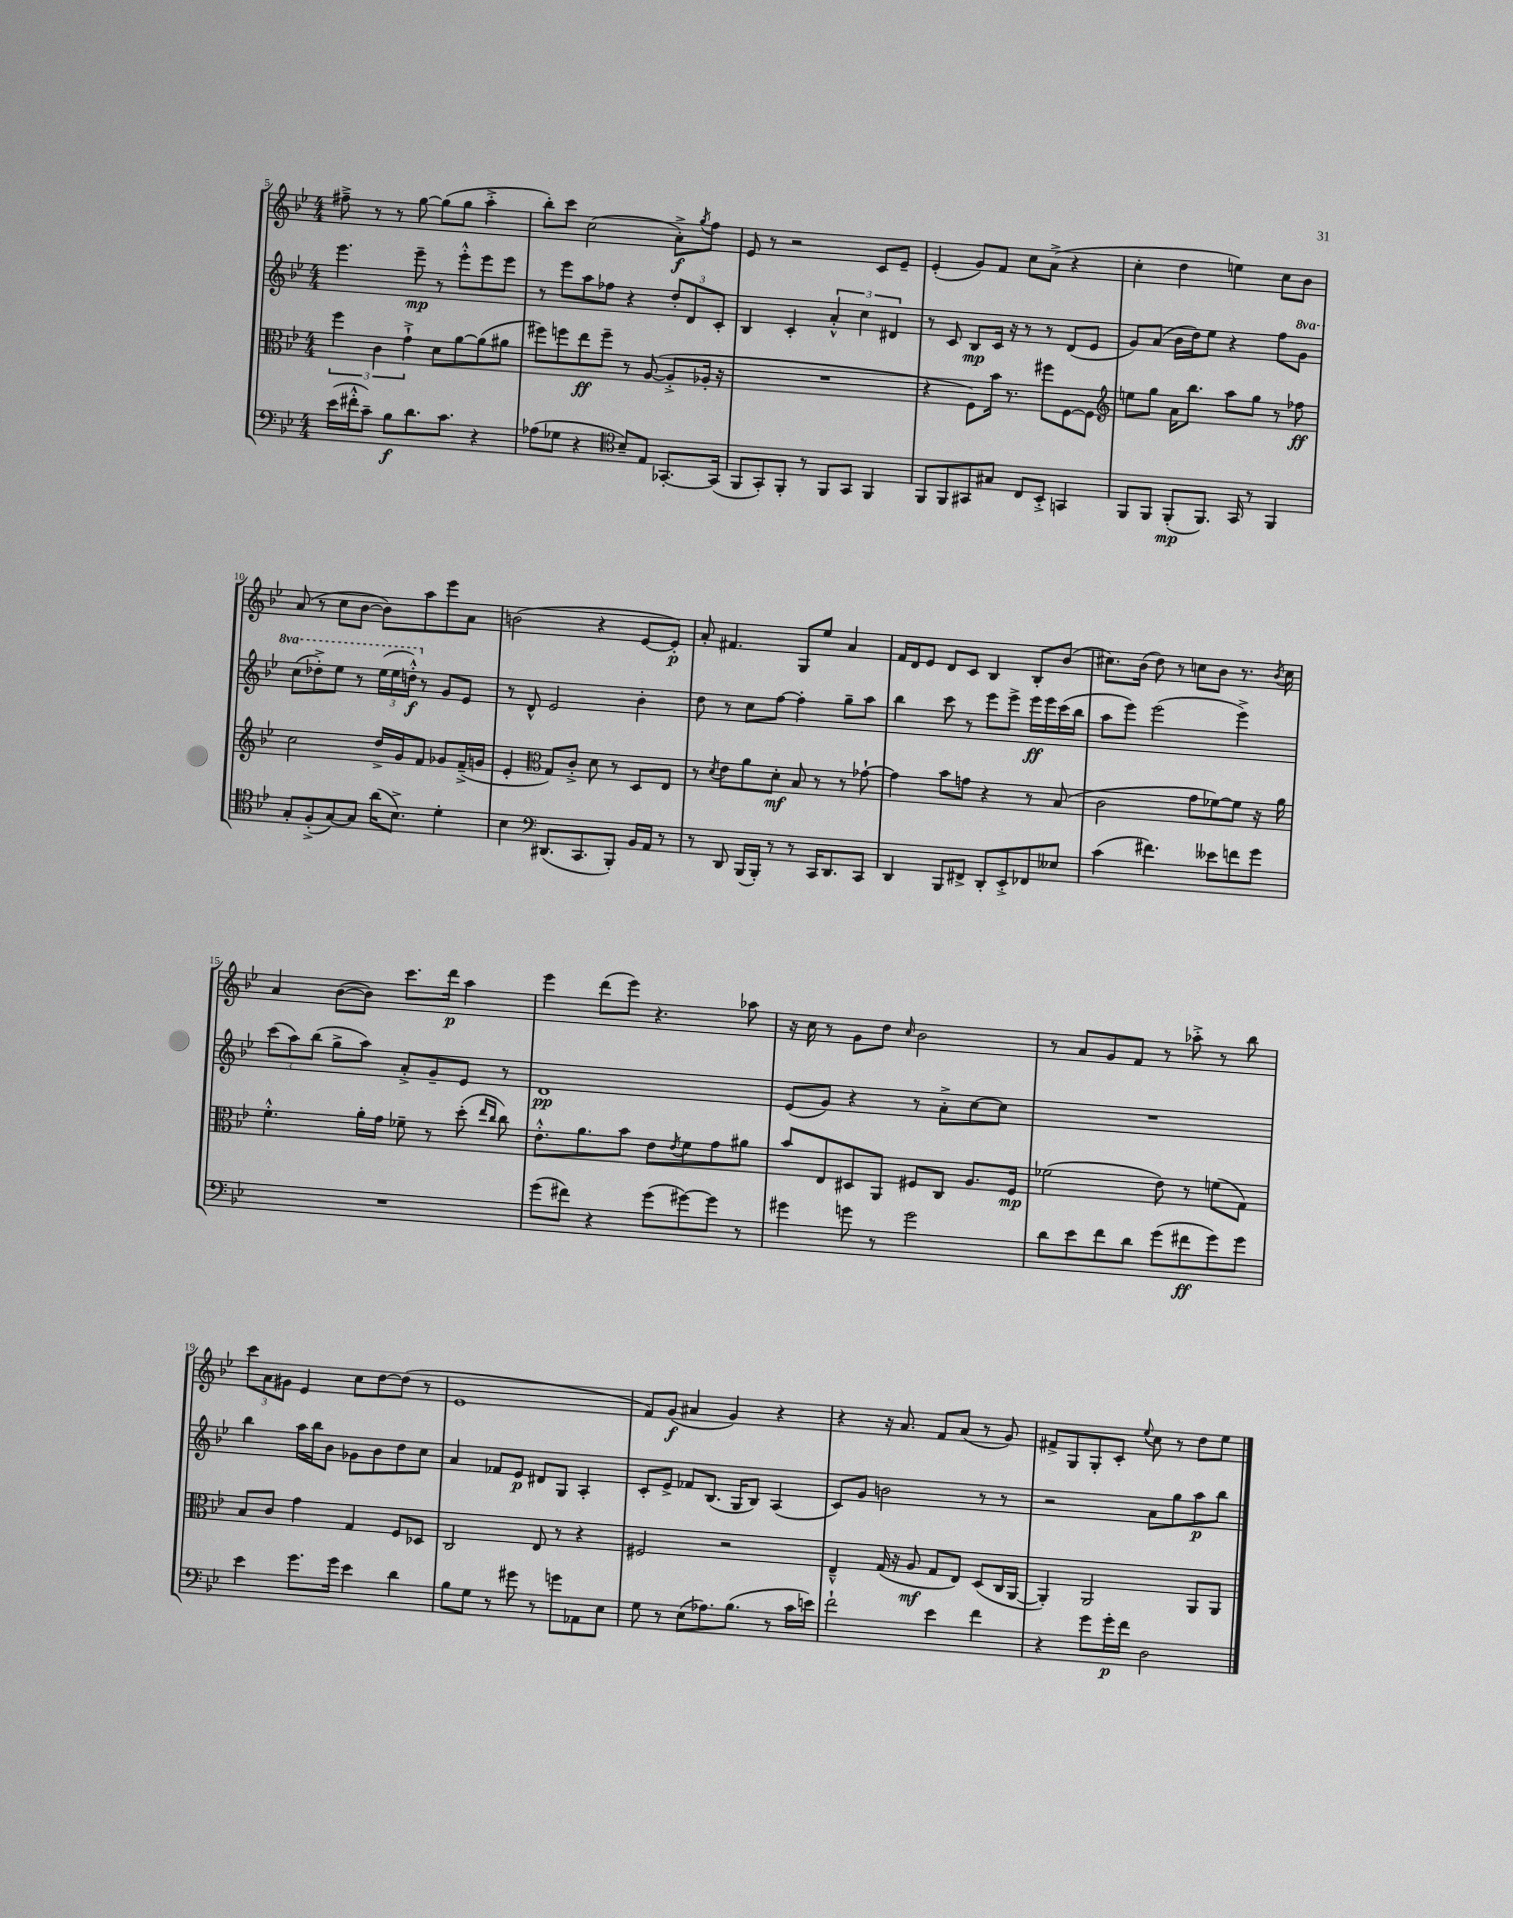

**kern	**dynam	**kern	**dynam	**kern	**dynam	**kern	**dynam
*part4	*part4	*part3	*part3	*part2	*part2	*part1	*part1
*staff4	*staff4	*staff3	*staff3	*staff2	*staff2	*staff1	*staff1
*clefF4	*	*clefC3	*	*clefG2	*	*clefG2	*
*k[b-e-]	*	*k[b-e-]	*	*k[b-e-]	*	*k[b-e-]	*
*M4/4	*	*M4/4	*	*M4/4	*	*M4/4	*
=5	=5	=5	=5	=5	=5	=5	=5
(16e-\LL	.	6ff\	.	4.eee-\	.	8ff#X~^\	.
16f#X'^^\J	.	.	.	.	.	.	.
8c~\J)	.	.	.	.	.	8r	.
.	.	6c\	.	.	.	.	.
8B-\L	f	.	.	.	.	8r	.
.	.	6g`^\	.	.	.	.	.
8.d\	.	.	.	8eee-~\	mp	[8gg\	.
.	.	8d\L	.	8r	.	(8gg\L]	.
8.c\J	.	.	.	.	.	.	.
.	.	[8a\	.	8eee-'^^\L	.	8gg\J	.
4r	.	(8a\]	.	8eee-\	.	4aa'^\	.
.	.	8a#X\J	.	8eee-\J	.	.	.
=6	=6	=6	=6	=6	=6	=6	=6
(8A-X\L	.	8ff#X\L)	.	8r	.	8bb-'\L)	.
8G-X\J	.	8ffn\	.	8eee-\L	.	8ccc\J	.
4r	.	8ee-\	ff	8aa\	.	(2cc\	.
.	.	8ff~\J	.	8ff-X\J	.	.	.
*clefC4	*	*	*	*	*	*	*
8B-~/L)	.	8r	.	4r	.	.	.
8E-/J	.	([8A/	.	.	.	.	.
[8.GG-X'/L	.	8A'^/L]	.	12dd'/L	.	8a'^\L)	f
.	.	.	.	12d/	.	.	.
.	.	.	.	.	.	8qgg/	.
.	.	16A-X'/Jk	.	.	.	8ff\J	.
.	.	.	.	12c'/J	.	.	.
(16GG-/Jk]	.	16r	.	.	.	.	.
=7	=7	=7	=7	=7	=7	=7	=7
8FF/L	.	1r	.	4B-/	.	8e-/	.
8GG'/)	.	.	.	.	.	8r	.
8FF'/J	.	.	.	4c'/	.	2r	.
8r	.	.	.	.	.	.	.
8FF/L	.	.	.	6a'^^/	.	.	.
8GG/J	.	.	.	.	.	.	.
.	.	.	.	6cc\	.	.	.
4FF/	.	.	.	.	.	8c/L	.
.	.	.	.	6d#X/	.	.	.
.	.	.	.	.	.	8e-~/J	.
=8	=8	=8	=8	=8	=8	=8	=8
8FF/L	.	4r	.	8r	.	(4e-'/	.
8FF/	.	.	.	8c/	.	.	.
8GG#X/	.	8F\L)	.	8B-/L	mp	8g/L)	.
8G#X/J	.	16b-\Jk	.	16c/Jk	.	8f/J	.
.	.	8.r	.	16r	.	.	.
8C/L	.	.	.	8r	.	8cc\L	.
8BB-'^/J	.	8ff#X\L	.	8r	.	(8a^\J	.
4GGn/	.	[8F\	.	(8d/L	.	4r	.
.	.	8F\J]	.	8e-/J	.	.	.
=9	=9	=9	=9	=9	=9	=9	=9
*	*	*clefG2	*	*	*	*	*
8FF/L	.	8een\L	.	8g/L)	.	4cc'\	.
8FF/J	.	8gg\J	.	(8a/J	.	.	.
(8FF'/L	mp	16a\KL	.	16b-\LL	.	4dd\	.
.	.	8.bb-\J	.	16dd\J)	.	.	.
8.FF/J)	.	.	.	8ee-\J	.	.	.
.	.	8aa\L	.	4r	.	4een\)	.
16GG/	.	.	.	.	.	.	.
8r	.	8gg\J	.	.	.	.	.
4FF/	.	8r	.	8ff\L	.	8cc\L	.
*	*	*	*	*8va	*	*	*
.	.	8ff-X\	ff	8gg\J	.	8b-\J	.
!!LO:LB:g=z
=10	=10	=10	=10	=10	=10	=10	=10
8G'/L	.	2cc\	.	(8ccc\L	.	(8a/	.
(8F'^/	.	.	.	8ddd-X'^\)	.	8r	.
[8G/)	.	.	.	8eee-\J	.	8cc\L	.
8G/J]	.	.	.	8r	.	[8b-\J	.
(16a\KL	.	16dd^/LL	.	(24eee-\LL	.	8b-\L])	.
.	.	.	.	24eee-\	.	.	.
8.B-^\J)	.	16g/J	.	.	.	.	.
.	.	.	.	24dddn'^^\JJ)	f	.	.
*	*	*	*	*X8va	*	*	*
.	.	8f/J	.	8r	.	8aa\	.
4d'\	.	8g-X/L	.	8g/L	.	8eee-\	.
.	.	(16f~^/L	.	8e-/J	.	8a\J	.
.	.	16gn/JJ	.	.	.	.	.
=11	=11	=11	=11	=11	=11	=11	=11
4B-\	.	4e-'/	.	8r	.	(2bn\	.
.	.	.	.	8d^^/	.	.	.
*clefF4	*	*clefC3	*	*	*	*	*
(8.DD#X/L	.	8G/L)	.	2e-/	.	.	.
.	.	8c'^/J	.	.	.	.	.
8.CC/	.	.	.	.	.	.	.
.	.	8d\	.	.	.	4r	.
8BBB-'/J)	.	8r	.	.	.	.	.
16BB-/LL	.	8D/L	.	4b-'\	.	[8e-/L	.
16AA/JJ	.	.	.	.	.	.	.
8r	.	8E-/J	.	.	.	8e-'/J])	p
=12	=12	=12	=12	=12	=12	=12	=12
8r	.	8r	.	8dd\	.	8a'/	.
.	.	8qd/	.	.	.	.	.
8DD/	.	8e-\L	.	8r	.	4.f#X/	.
(16BBB-/LL	.	8a\	.	8cc\L	.	.	.
16BBB-'/JJ)	.	.	.	.	.	.	.
8r	.	8d'\J	mf	[8ff\J	.	.	.
8r	.	8B-/	.	4ff'\]	.	8G/L	.
16CC/KL	.	8r	.	.	.	8ee-/J	.
8.DD/	.	.	.	.	.	.	.
.	.	8r	.	8gg~\L	.	4a/	.
8CC/J	.	[8g-X`\	.	8aa\J	.	.	.
=13	=13	=13	=13	=13	=13	=13	=13
4DD/	.	4g-\]	.	4bb-\	.	16f/LL	.
.	.	.	.	.	.	16d/J	.
.	.	.	.	.	.	8e-/J	.
8BBB-/L	.	8b-\L	.	8ccc\	.	8d/L	.
8FF#X^/J	.	8gn\J	.	8r	.	8c/J	.
8DD'/L	.	4r	.	8eee-\L	.	4B-/	.
8EE-'^/	.	.	.	8eee-^\J	.	.	.
8FF-X/	.	8r	.	16eee-\LL	ff	8B-'/L	.
.	.	.	.	16eee-\	.	.	.
8E--X/J	.	(8B-/	.	(16ccc\	.	(8b-/J	.
.	.	.	.	16bb-\JJ	.	.	.
=14	=14	=14	=14	=14	=14	=14	=14
(4c\	.	2c\	.	8aa\L	.	8.cc#X\L)	.
.	.	.	.	8eee-\J)	.	.	.
.	.	.	.	.	.	(16b-\Jk	.
4.f#X\)	.	.	.	(2eee-\	.	8dd\)	.
.	.	.	.	.	.	8r	.
.	.	8g\L	.	.	.	8ccn\L	.
8e--X\L	.	[8f-X\)	.	.	.	8b-\J	.
8fn\	.	8f-\J]	.	4eee-^\)	.	8.r	.
8g\J	.	16r	.	.	.	.	.
.	.	.	.	.	.	8qb-/	.
.	.	16a\	.	.	.	16cc\	.
!!LO:LB:g=z
=15	=15	=15	=15	=15	=15	=15	=15
1r	.	4.f'^^\	.	(12ccc\L	.	4a/	.
.	.	.	.	12aa\)	.	.	.
.	.	.	.	(12bb-\J	.	.	.
.	.	.	.	8gg^\L	.	([8b-\L	.
.	.	16a'\LL	.	8aa\J)	.	8b-\J])	.
.	.	16g\JJ	.	.	.	.	.
.	.	8f-X~\	.	8a'^/L	.	8.ccc\L	.
.	.	8r	.	8g~/	.	.	.
.	.	.	.	.	.	16ddd\Jk	p
.	.	(8dd'\	.	8e-/J	.	4aa\	.
.	.	16qqee-/LL	.	.	.	.	.
.	.	16qqcc/JJ	.	.	.	.	.
.	.	8cc\)	.	8r	.	.	.
=16	=16	=16	=16	=16	=16	=16	=16
(8g\L	.	8.e-'^^\L	.	1d	pp	4eee-\	.
8f#X\J)	.	.	.	.	.	.	.
.	.	8.a\	.	.	.	.	.
4r	.	.	.	.	.	(8ddd\L	.
.	.	8b-\J	.	.	.	8eee-\J)	.
(8g\L	.	8e-\L	.	.	.	4.r	.
.	.	8qe-/	.	.	.	.	.
[8g#X\)	.	8f\	.	.	.	.	.
8g#\J]	.	8g\	.	.	.	.	.
8r	.	8a#X\J	.	.	.	8aa-X\	.
=17	=17	=17	=17	=17	=17	=17	=17
4g#X\	.	8b-/L	.	(8e-/L	.	16r	.
.	.	.	.	.	.	16cc\	.
.	.	8E-/	.	8g/J)	.	8r	.
8gn\	.	8D#X/	.	4r	.	8g\L	.
8r	.	8AA/J	.	.	.	8dd\J	.
.	.	.	.	.	.	16qqcc/	.
2g\	.	8F#X/L	.	8r	.	2b-\	.
.	.	8C/J	.	8a'^\L	.	.	.
.	.	8.A/L	.	[8cc\	.	.	.
.	.	.	.	8cc\J]	.	.	.
.	.	16F#/Jk	mp	.	.	.	.
=18	=18	=18	=18	=18	=18	=18	=18
8d\L	.	(2f-X\	.	1r	.	8r	.
8e-\	.	.	.	.	.	8a/L	.
8f\	.	.	.	.	.	8g/	.
8d\J	.	.	.	.	.	8f/J	.
(8g\L	.	8e-\)	.	.	.	8r	.
8f#X\	ff	8r	.	.	.	8aa-X'^\	.
8g\)	.	(8fn\L	.	.	.	8r	.
8g\J	.	8G\J)	.	.	.	8bb-\	.
!!LO:LB:g=z
=19	=19	=19	=19	=19	=19	=19	=19
4e-\	.	8B-/L	.	4bb-\	.	12ccc\L	.
.	.	.	.	.	.	12a\	.
.	.	8c/J	.	.	.	.	.
.	.	.	.	.	.	12g#X\J	.
8.g\L	.	4g\	.	16aa\LL	.	4e-/	.
.	.	.	.	16bb-\J	.	.	.
.	.	.	.	8b-\J	.	.	.
16g\Jk	.	.	.	.	.	.	.
4e-\	.	4G/	.	8g-X\L	.	8cc\L	.
.	.	.	.	8b-\	.	[8dd\	.
4d\	.	8F/L	.	8dd\	.	(8dd\J]	.
.	.	8D-X/J	.	8cc\J	.	8r	.
=20	=20	=20	=20	=20	=20	=20	=20
8B-\L	.	2C/	.	4a/	.	1e-	.
8G\J	.	.	.	.	.	.	.
8r	.	.	.	8f-X/L	.	.	.
8g#X\	.	.	.	8e-/J	p	.	.
8r	.	8E-/	.	8d#X/L	.	.	.
8gn\L	.	8r	.	8G/J	.	.	.
8AA-X\	.	4r	.	4A'/	.	.	.
8E-\J	.	.	.	.	.	.	.
=21	=21	=21	=21	=21	=21	=21	=21
8G\	.	2F#X/	.	8c'/L	.	8f/L)	.
8r	.	.	.	8e-^/J	.	(8g/J	f
(8E-\L	.	.	.	8f-X/L	.	4a#X/	.
8.A-X\)	.	.	.	(8.B-/J	.	.	.
.	.	2r	.	.	.	4g/)	.
(8.B-\J	.	.	.	16G/KL	.	.	.
.	.	.	.	8B-/J)	.	.	.
8r	.	.	.	(4A/	.	4r	.
16c\LL	.	.	.	.	.	.	.
16en\JJ)	.	.	.	.	.	.	.
=22	=22	=22	=22	=22	=22	=22	=22
2f`\	.	4E-~^^/	.	8c/L)	.	4r	.
.	.	.	.	8g/J	.	.	.
.	.	(16G/	.	2bn\	.	16r	.
.	.	16r	.	.	.	8.a/	.
.	.	8A/	mf	.	.	.	.
4e-\	.	8G/L	.	.	.	8f/L	.
.	.	8E-/J)	.	.	.	(8a/J	.
4f\	.	(8D/L	.	8r	.	8r	.
.	.	16C/L	.	8r	.	8g/)	.
.	.	[16AA/JJ	.	.	.	.	.
=23	=23	=23	=23	=23	=23	=23	=23
4r	.	4AA'/])	.	2r	.	8f#X^/L	.
.	.	.	.	.	.	8G/	.
8g\L	.	2AA/	.	.	.	8G'/	.
16g'\L	p	.	.	.	.	8c'/J	.
16f\JJ	.	.	.	.	.	.	.
.	.	.	.	.	.	8qqee-/	.
2D\	.	.	.	8a\L	.	8cc\	.
.	.	.	.	8gg\	.	8r	.
.	.	8AA/L	.	8aa\	p	8dd\L	.
.	.	8AA/J	.	8bb-\J	.	8ee-\J	.
==	==	==	==	==	==	==	==
*-	*-	*-	*-	*-	*-	*-	*-
